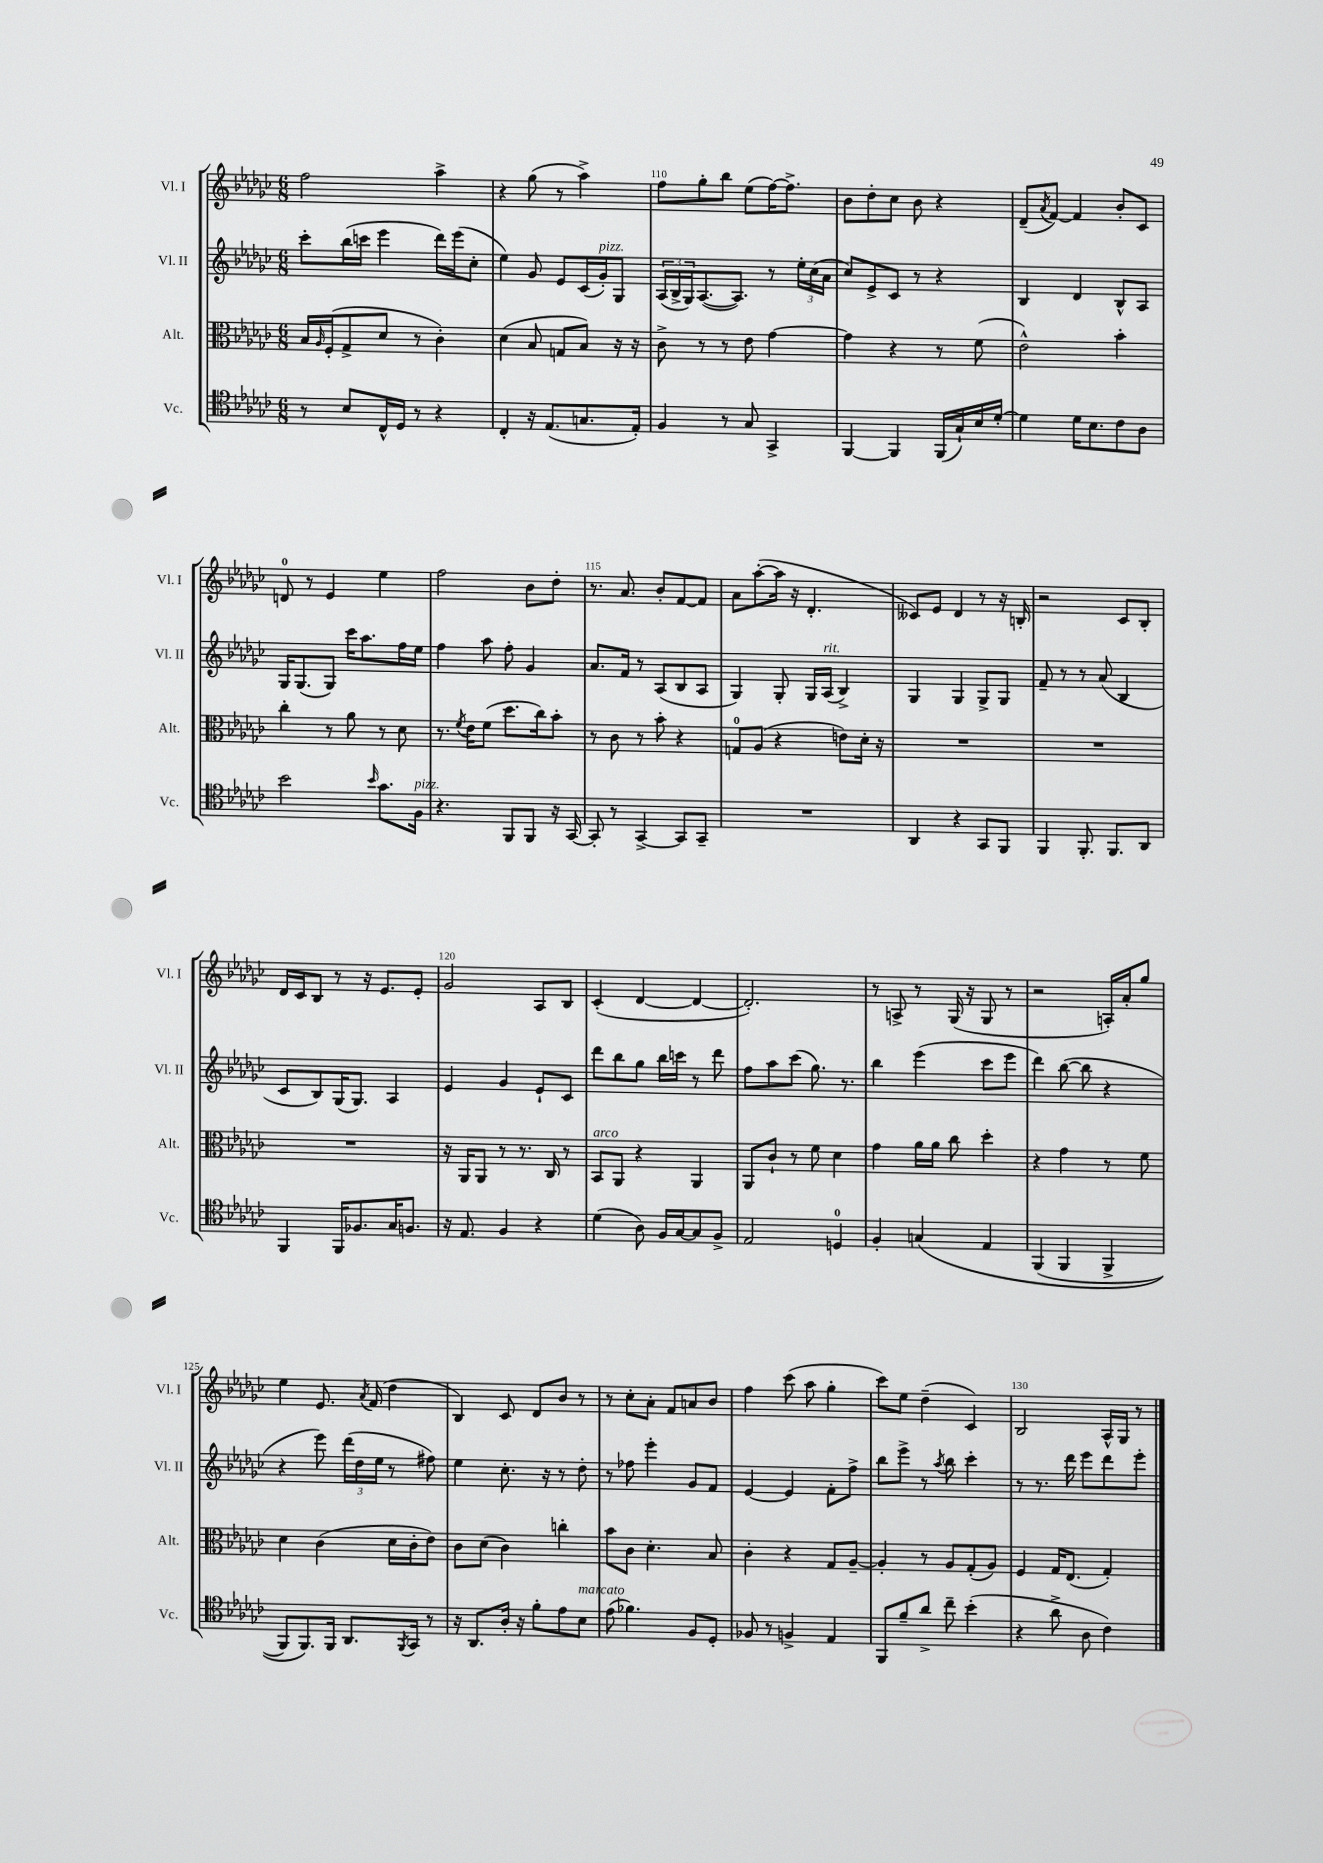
<<
\new StaffGroup <<
\new Staff = "s0" \with { instrumentName = "Vl. I" shortInstrumentName = "Vl. I" } {
    \clef treble \key ges \major \numericTimeSignature \time 6/8
    f''2 aes''4-> |
    r4 ges''8( r8 aes''4->) |
    f''8 ges''8-. bes''8 ees''8( f''16~) f''8.-> |
    bes'8 des''8-. ces''8 bes'8 r4 |
    des'8--( \acciaccatura { aes'8 } f'8~) f'4 bes'8-. ces'8 |
    d'8-0 r8 ees'4 ees''4 |
    f''2 bes'8 des''8-. |
    r8. aes'8. bes'8-. f'8~ f'8 |
    aes'8 aes''8~-.( aes''16 r16 des'4.-. |
    ceses'8) ees'8 des'4 r8 r16 b16-. |
    r2 ces'8 bes8-. |
    des'16 ces'16 bes8 r8 r16 ees'8. ees'8-. |
    ges'2 aes8 bes8 |
    ces'4-.( des'4~ des'4~ |
    des'2.-.) |
    r8 a8-> r8 ges16( r16 ges8 r8 |
    r2 a16-.) aes'16-. ges''8 |
    ees''4 ees'8. \acciaccatura { aes'8 } f'16( des''4 |
    bes4) ces'8 des'8 bes'8 r8 |
    r8 ces''8-. aes'8-. f'8 a'8 bes'8 |
    f''4 ces'''8( aes''8 ges''4-. |
    ces'''8) ees''8 des''4--( ces'4) |
    bes2 aes16-^ ges16 r8 \bar "|." |
}
\new Staff = "s1" \with { instrumentName = "Vl. II" shortInstrumentName = "Vl. II" } {
    \clef treble \key ges \major \numericTimeSignature \time 6/8
    ces'''8-. bes''16( c'''16 ees'''4 des'''16) ees'''16( ces''8-. |
    ees''4) ges'8 ees'8 ces'16( ges'16-.^\markup { \italic "pizz." }) ges8 |
    \tuplet 3/2 { aes16( bes16-> ges16) } aes8.~( aes8.) r8 \tuplet 3/2 { ees''16-. ces''16( aes'16 } |
    ces''8) ees'8-> ces'8 r8 r4 |
    bes4 des'4 bes8-^ aes8 |
    ges16 ges8.( ges8) ces'''16 aes''8. f''16 ees''16 |
    f''4 aes''8 f''8-. ges'4 |
    aes'8. f'16 r8 aes8( bes8 aes8 |
    ges4) ges8-. ges16 aes16^\markup { \italic "rit." }( bes4->) |
    ges4 ges4 ges8-> ges8 |
    f'8-- r8 r8 aes'8( bes4 |
    ces'8 bes8) ges16( ges8.) aes4 |
    ees'4 ges'4 ees'8-! ces'8 |
    des'''8 bes''8 ges''8 bes''16 c'''16 r8 des'''8 |
    f''8 aes''8 ces'''8( ges''8.) r8. |
    bes''4 ees'''4( ces'''8 ees'''8 |
    des'''4) bes''8~( bes''8 r4 |
    r4 ees'''8) \tuplet 3/2 { des'''16( des''16 ees''16 } r8 fis''8) |
    ees''4 ces''8.-. r16 r8 des''8-. |
    r8 fes''8 ees'''4-. ges'8 f'8 |
    ees'4~ ees'4 f'8-. f''8-> |
    bes''8 ees'''8-> r8 \acciaccatura { aes''8 } bes''8 ces'''4-. |
    r8 r8. des'''16 ees'''8 des'''8 ees'''8-. \bar "|." |
}
\new Staff = "s2" \with { instrumentName = "Alt." shortInstrumentName = "Alt." } {
    \clef alto \key ges \major \numericTimeSignature \time 6/8
    bes16 \grace { aes16 } f16-.( ges8-> des'8 r8 ces'4-.) |
    des'4( bes8 g8 bes8) r16 r16 |
    ces'8-> r8 r8 ees'8 ges'4~ |
    ges'4 r4 r8 f'8( |
    ees'2-^) bes'4-. |
    ces''4-. r8 aes'8 r8 des'8 |
    r8. \acciaccatura { f'8 } ees'16 f'8( des''8. ces''16) bes'8-. |
    r8 ces'8 r8 bes'8-. r4 |
    g8-0 aes8( r4 e'8) des'16-. r16 |
    R2. |
    R2. |
    R2. |
    r16 aes,16 aes,8 r8 r8. ces16 r8 |
    bes,8^\markup { \italic "arco" } aes,8 r4 aes,4 |
    aes,8 ces'8-! r8 f'8 des'4 |
    ges'4 aes'16 aes'16 ces''8 des''4-. |
    r4 ges'4 r8 f'8 |
    des'4 ces'4( des'16 ces'16-. ees'8) |
    ces'8 des'8( ces'4) c''4-. |
    bes'8 ces'8 des'4.-. bes8 |
    ces'4-. r4 ges8 aes8~-- |
    aes4-. r8 aes8 ges8-.( aes8) |
    f4 ges16 ees8.( ges4-.) \bar "|." |
}
\new Staff = "s3" \with { instrumentName = "Vc." shortInstrumentName = "Vc." } {
    \clef tenor \key ges \major \numericTimeSignature \time 6/8
    r8 bes8 ces16-^ des16 r8 r4 |
    ces4-. r16 ees8.( g8. ees16-.) |
    f4 r8 ges8 ges,4-> |
    f,4~ f,4 f,16( ges16-!) bes16 des'16~-. |
    des'4 des'16 bes8. ces'8 aes8 |
    bes'2 \grace { bes'16 } ges'8. f16^\markup { \italic "pizz." } |
    r4. f,8 f,8 r16 ges,16~ |
    ges,8-. r8 ges,4~-> ges,8 ges,8-- |
    R2. |
    aes,4 r4 ges,8 f,8 |
    f,4 f,8.-. f,8. aes,8 |
    f,4 f,16 fes8. ges16 f8. |
    r16 ees8. f4 r4 |
    des'4( aes8) f16 ges16~ ges8 f8-> |
    ees2 d4-0 |
    f4-. g4\( ees4 |
    f,4( f,4 f,4-> |
    f,8) f,8.\) f,16 aes,8. \acciaccatura { f,8 } ges,16 r8 |
    r16 aes,8. aes16-. r16 f'8-. ees'8 bes8^\markup { \italic "marcato" } |
    ees'8( fes'4.) f8 des8-. |
    fes8 r8 f4-> ees4 |
    f,8 f'8-- aes'8-> ces''8-- bes'4-.( |
    r4 aes'8-> aes8 ces'4) \bar "|." |
}
>>
>>
\layout { \context { \Score currentBarNumber = #108 \override BarNumber.break-visibility = ##(#f #t #t) barNumberVisibility = #(every-nth-bar-number-visible 5) } }
